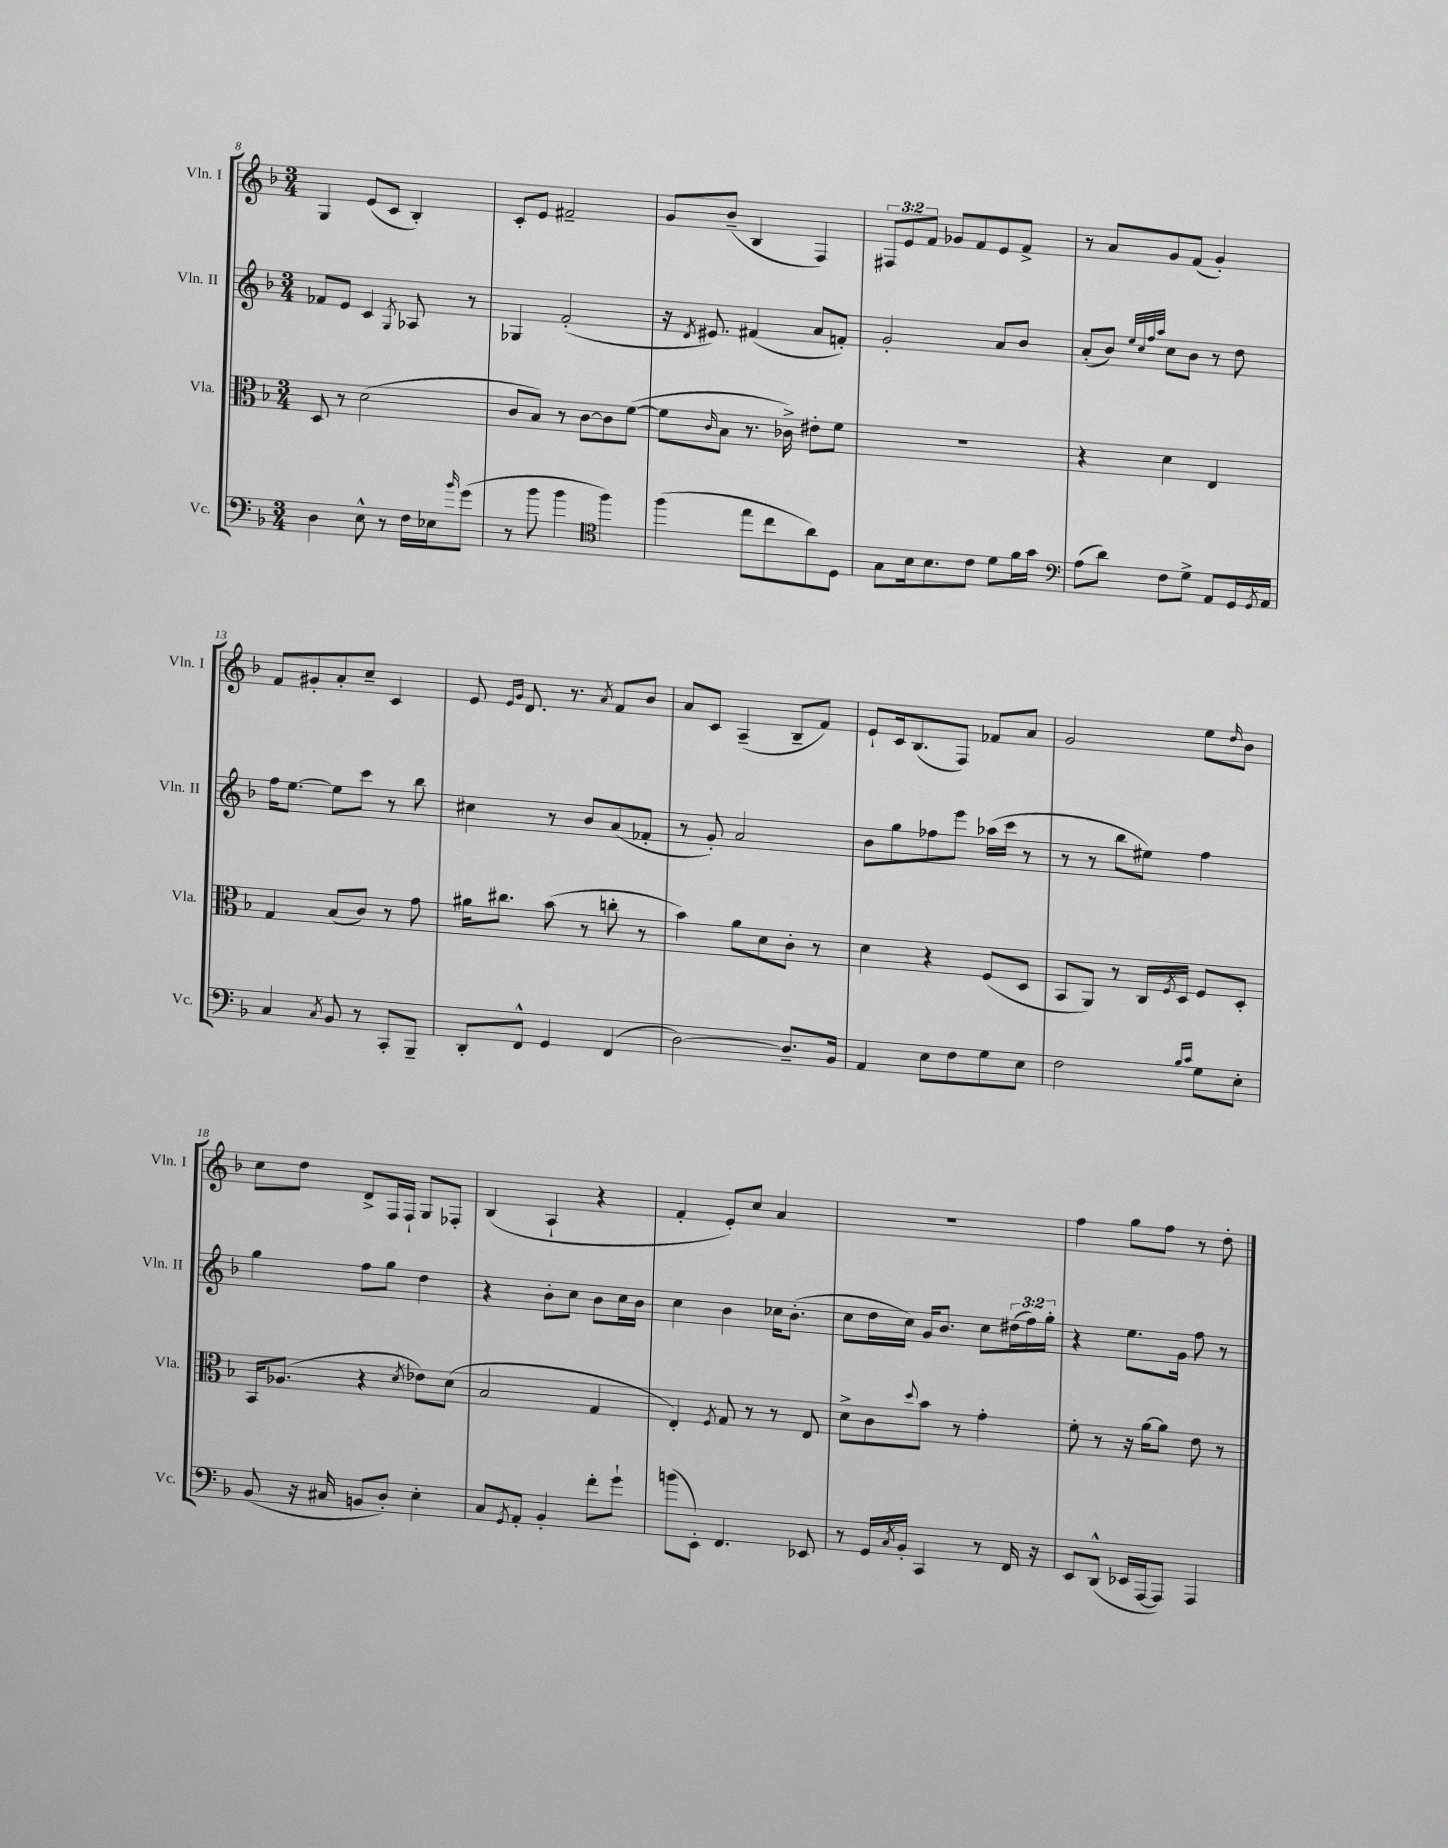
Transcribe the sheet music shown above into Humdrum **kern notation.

**kern	**kern	**kern	**kern
*part4	*part3	*part2	*part1
*staff4	*staff3	*staff2	*staff1
*I"Vc.	*I"Vla.	*I"Vln. II	*I"Vln. I
*I'Vc.	*I'Vla.	*I'Vln. II	*I'Vln. I
*clefF4	*clefC3	*clefG2	*clefG2
*k[b-]	*k[b-]	*k[b-]	*k[b-]
*M3/4	*M3/4	*M3/4	*M3/4
=8	=8	=8	=8
4D\	8D/	8f-X/L	4G/
.	8r	8e/J	.
8E^^\	(2d\	4c/	(8e/L
8r	.	.	8c/J
.	.	8qG/	.
16F\LL	.	8A-X/	4B-'/)
16E-X\J	.	.	.
16qqb-/	.	.	.
(8g\J	.	8r	.
=9	=9	=9	=9
8r	8c/L	4G-X/	8c'/L
8b-\	8B-/J)	.	8e/J
4b-\	8r	(2f'/	2f#X~/
.	[8c\L	.	.
*clefC4	*	*	*
4ff\)	8c\]	.	.
.	([8f\J	.	.
=10	=10	=10	=10
(4ff\	8f\L]	16r	8g/L
.	.	8qd/	.
.	.	8.e#X/)	.
.	16qqc/	.	.
.	8B-\J	.	(8b-~/J
8ee\L	8.r	(4f#X/	4B-/
8cc\	.	.	.
.	16c-X^\)	.	.
8a\)	8e#X'\L	8a/L	4F/)
8D\J	8f\J	8fn'/J)	.
=11	=11	=11	=11
8G\L	2.r	2g'/	12F#X/L
.	.	.	12e/
16B-\k	.	.	.
.	.	.	12f/J
8.B-\	.	.	.
.	.	.	8g-X/L
8c\J	.	.	8f/
8d\L	.	8a/L	8e/
16f\L	.	8b-/J	8f^/J
16g\JJ	.	.	.
=12	=12	=12	=12
*clefF4	*	*	*
(8A\L	4r	(8a'/L	8r
8d\J)	.	8b-/J)	8a/L
.	.	32qqee/LLL	.
.	.	32qqcc/	.
.	.	32qqff/	.
.	.	32qqaa/JJJ	.
8F\L	4d\	8cc\L	8g/
8G^\J	.	8b-\J	(8f/J
8AA/L	4E/	8r	4g'/)
16GG/L	.	8dd\	.
8qGG/	.	.	.
16AA/JJ	.	.	.
!!LO:LB:g=z
=13	=13	=13	=13
4C/	4G/	16ff\KL	8f/L
.	.	[8.ee\J	.
.	.	.	8g#X'/
8qC/	.	.	.
8BB-/	(8B-/L	8ee\L]	8a'/
8r	8c/J)	8ccc\J	8cc~/J
8CC'/L	8r	8r	4c/
8BBB-~/J	8g\	8bb-\	.
=14	=14	=14	=14
8DD'/L	16a#X\KL	4cc#X\	8e/
.	8.cc#X\J	.	.
.	.	.	16qqe/LL
.	.	.	16qqg/JJ
8FF^^/J	.	.	8.d/
4GG/	(8b-\	8r	.
.	.	.	8.r
.	8r	8b-/L	.
.	.	.	8qa/
(4FF/	8ccn'\	(8a/	8f/L
.	8r	8f-X'/J	8b-/J
=15	=15	=15	=15
[2D\)	4b-\)	8r	8a/L
.	.	8g'/)	8c/J
.	8a\L	2a/	(4A~/
.	8d\	.	.
8.D~/L]	8c'\J	.	8B-~/L
.	8r	.	8f/J)
16BB-/Jk	.	.	.
=16	=16	=16	=16
4AA/	4d\	8b-\L	8e`/L
.	.	8gg\	16c/k
.	.	.	(8.B-/
8E\L	4r	8ff-X\	.
8F\	.	8eee\J	8F/J)
8G\	(8F/L	(16aa-X\LL	8f-X/L
.	.	16ccc\JJ	.
8E\J	8D/J	8r	8a/J
=17	=17	=17	=17
2F\	8BB-/L	8r	2g/
.	8AA/J)	8r	.
.	8r	8bb-\L	.
.	16C/LL	8ee#X\J)	.
.	8qF/	.	.
.	16D/JJ	.	.
16qqB-/LL	.	.	.
16qqc/JJ	.	.	.
8G\L	8F/L	4ff\	8ee\L
.	.	.	16qqdd/
8E'\J	8D'/J	.	8b-\J
!!LO:LB:g=z
=18	=18	=18	=18
(8BB-/	16BB-/KL	4gg\	8cc\L
.	(8.A-X/J	.	.
16r	.	.	8dd\J
16C#X/	.	.	.
8BBn/L	4r	8ff\L	8d^/L
8D'/J)	.	8gg\J	16F/L
.	.	.	16F`/JJ
.	8qd/	.	.
4E'\	8e-X\L)	4dd\	8G/L
.	(8d\J	.	8F-X'/J
=19	=19	=19	=19
8C/L	2B-/	4r	(4B-/
8qGG/	.	.	.
8AA'/J	.	.	.
4BB-'/	.	8b-'\L	4A`/
.	.	8cc\J	.
8f'\L	4G/	8b-\L	4r
8g`\J	.	16cc\L	.
.	.	16b-\JJ	.
=20	=20	=20	=20
(8bn\L	4E'/)	4cc\	4f'/
8EE'\J)	.	.	.
.	8qF/	.	.
4.FF/	8G/	4b-\	8e'/L)
.	8r	.	8cc/J
.	8r	16cc-X\KL	4a/
.	.	(8.b-'\J	.
8EE-X/	8E/	.	.
=21	=21	=21	=21
8r	8d^\L	8cc\L	2.r
16GG/LL	8c\	16dd\L	.
8qC/	.	.	.
16BB-'/JJ	.	16cc\JJ)	.
.	8qqdd/	.	.
4CC/	8b-\J	16g/KL	.
.	.	8.b-/J	.
.	8r	.	.
8r	4g'\	8cc\L	.
16FF/	.	(24dd#X\L	.
.	.	24ff\)	.
16r	.	.	.
.	.	24gg'\JJ	.
=22	=22	=22	=22
8EE/L	8f'\	4r	4ff\
(8DD^^/J	8r	.	.
16EE-X/LL	16r	8.ee\L	8gg\L
[16AAA/J	[16a\KL	.	.
8AAA/J])	8a\J]	.	8ff\J
.	.	16g\Jk	.
4AAA/	8e\	8ff\	8r
.	8r	8r	8dd'\
==	==	==	==
*-	*-	*-	*-
